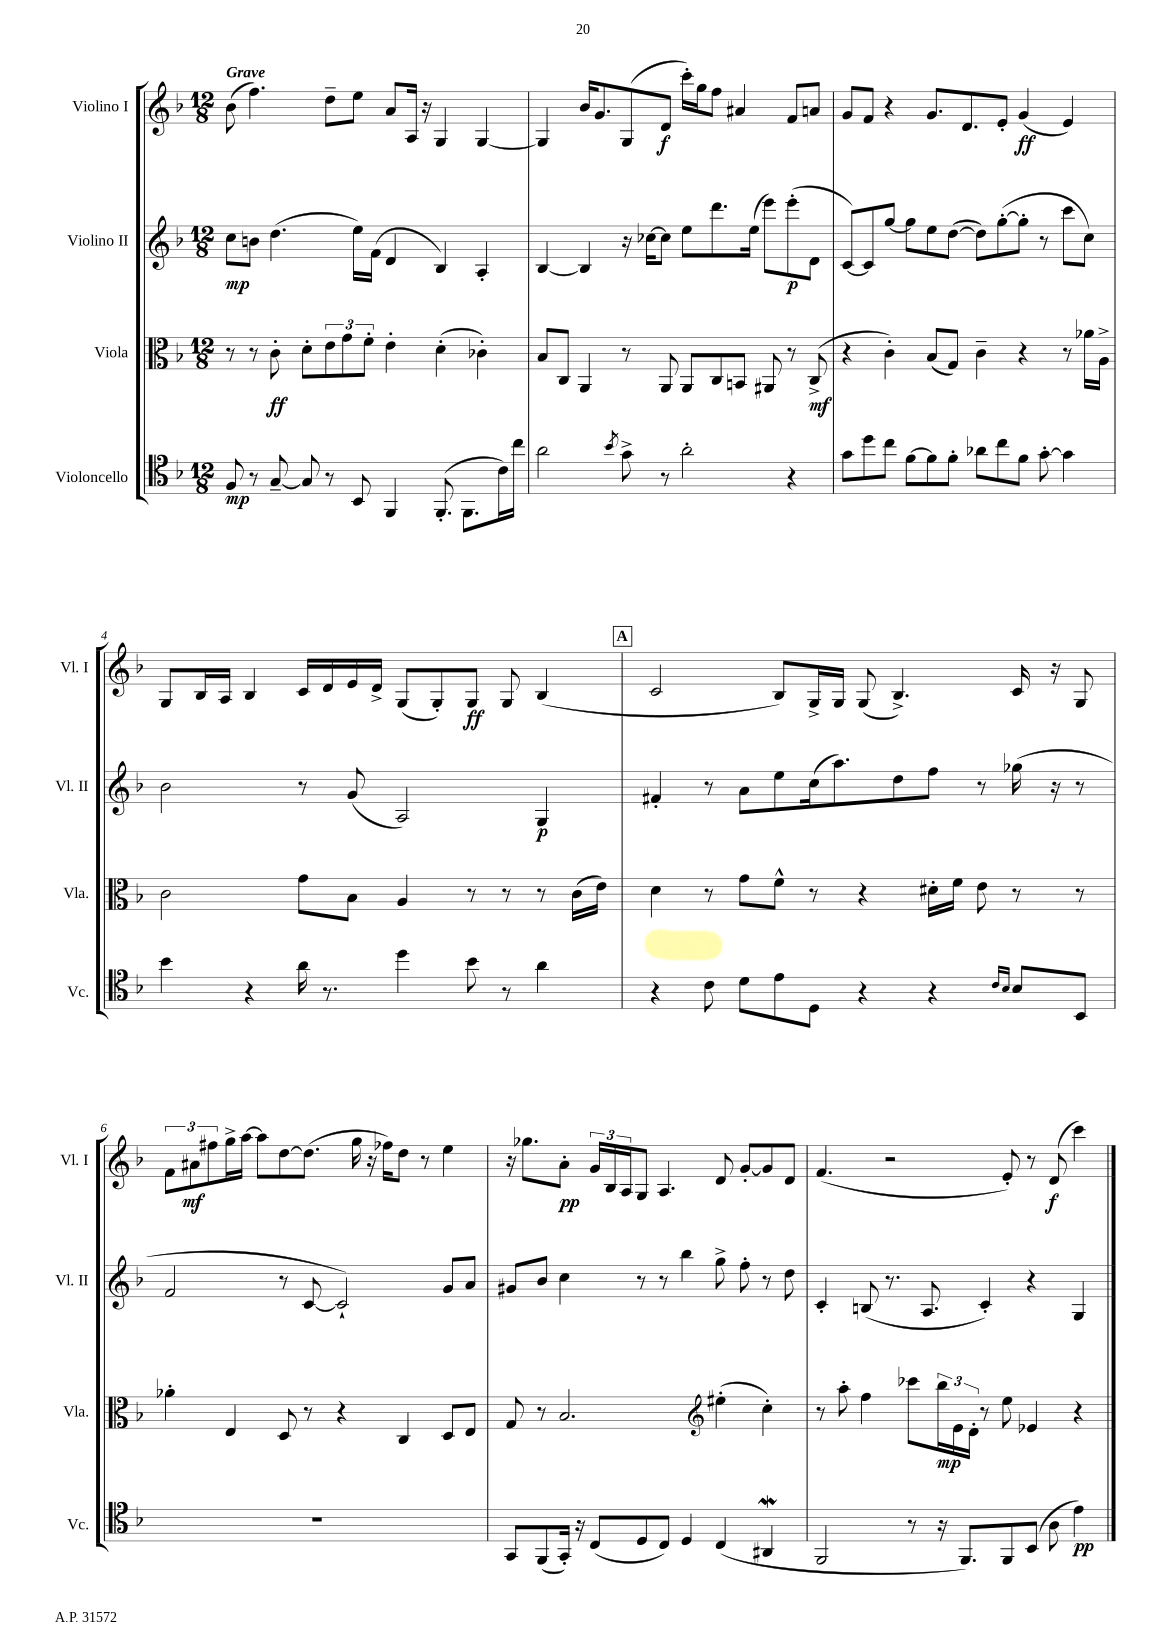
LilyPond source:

<<
\new StaffGroup <<
\new Staff = "s0" \with { instrumentName = "Violino I" shortInstrumentName = "Vl. I" } {
    \clef treble \key f \major \numericTimeSignature \time 12/8 \tempo "Grave"
    bes'8( f''4.) d''8-- e''8 a'8 a16 r16 g4 g4~ |
    g4 bes'16 g'8. g8( d'8\f c'''16-.) g''16 f''8 ais'4 f'8 a'8 |
    g'8 f'8 r4 g'8. d'8. e'8-. g'4\ff( e'4) |
    g8 bes16 a16 bes4 c'16 d'16 e'16 d'16-> g8( g8-.) g8\ff g8 bes4( |
    \mark \markup { \box "A" } c'2 bes8) g16-> g16 g8( bes4.->) c'16 r16 g8 |
    \tuplet 3/2 { f'8 ais'8\mf fis''8 } g''16-> a''16~ a''8 d''8~ d''8.( g''16 r16 fes''16) d''8 r8 e''4 |
    r16 ges''8. a'8-.\pp \tuplet 3/2 { g'16 bes16 a16 } g8 a4. d'8 g'8~-. g'8 d'8 |
    f'4.( r2 e'8-.) r8 d'8\f( c'''4) \bar "|." |
}
\new Staff = "s1" \with { instrumentName = "Violino II" shortInstrumentName = "Vl. II" } {
    \clef treble \key f \major \numericTimeSignature \time 12/8
    c''8\mp b'8 d''4.( e''16) f'16( d'4 bes4) a4-. |
    bes4~ bes4 r16 ces''16~ ces''8 e''8 d'''8. e''16( e'''8) e'''8-.\p( d'8 |
    c'8~) c'8 g''8~ g''8 e''8 d''8~( d''8) g''8~-.( g''8-. r8 c'''8 c''8) |
    bes'2 r8 g'8( a2) g4\p |
    \mark \markup { \box "A" } fis'4-. r8 a'8 e''8 c''16( a''8.) d''8 f''8 r8 ges''16( r16 r8 |
    f'2 r8 c'8~ c'2-!) g'8 a'8 |
    gis'8 bes'8 c''4 r8 r8 bes''4 g''8-> f''8-. r8 d''8 |
    c'4-. b8( r8. a8. c'4-.) r4 g4 \bar "|." |
}
\new Staff = "s2" \with { instrumentName = "Viola" shortInstrumentName = "Vla." } {
    \clef alto \key f \major \numericTimeSignature \time 12/8
    r8 r8 c'8-.\ff d'8-. \tuplet 3/2 { e'8 g'8 f'8-. } e'4-. d'4-.( ces'4-.) |
    bes8 c8 a,4 r8 a,8 a,8 c8 b,8 ais,8 r8 c8->\mf( |
    r4 c'4-.) bes8( g8) c'4-- r4 r8 aes'16 a16-> |
    c'2 g'8 bes8 a4 r8 r8 r8 c'16( e'16) |
    \mark \markup { \box "A" } d'4 r8 g'8 f'8-^ r8 r4 dis'16-. f'16 e'8 r8 r8 |
    aes'4-. e4 d8 r8 r4 c4 d8 e8 |
    g8 r8 bes2. \clef treble eis''4-.( c''4-.) |
    r8 a''8-. f''4 ces'''8 \tuplet 3/2 { bes''16\mp e'16 d'16-. } r8 e''8 ees'4 r4 \bar "|." |
}
\new Staff = "s3" \with { instrumentName = "Violoncello" shortInstrumentName = "Vc." } {
    \clef tenor \key f \major \numericTimeSignature \time 12/8
    f8\mp r8 g8~-- g8 r8 bes,8 f,4 f,8.-.( f,8. c'16) c''16 |
    a'2 \acciaccatura { bes'8 } g'8-> r8 a'2-. r4 |
    g'8 d''8 c''8 f'8~ f'8 f'8-. aes'8 c''8 f'8 g'8~-. g'4 |
    bes'4 r4 a'16 r8. d''4 bes'8 r8 a'4 |
    \mark \markup { \box "A" } r4 c'8 d'8 e'8 d8 r4 r4 \grace { c'16 bes16 } bes8 bes,8 |
    R1. |
    g,8 f,8( g,16-.) r16 c8( d8 c8) d4 c4( ais,4\mordent |
    f,2 r8 r16 f,8.) f,8 bes,8( a8 e'4\pp) \bar "|." |
}
>>
>>
